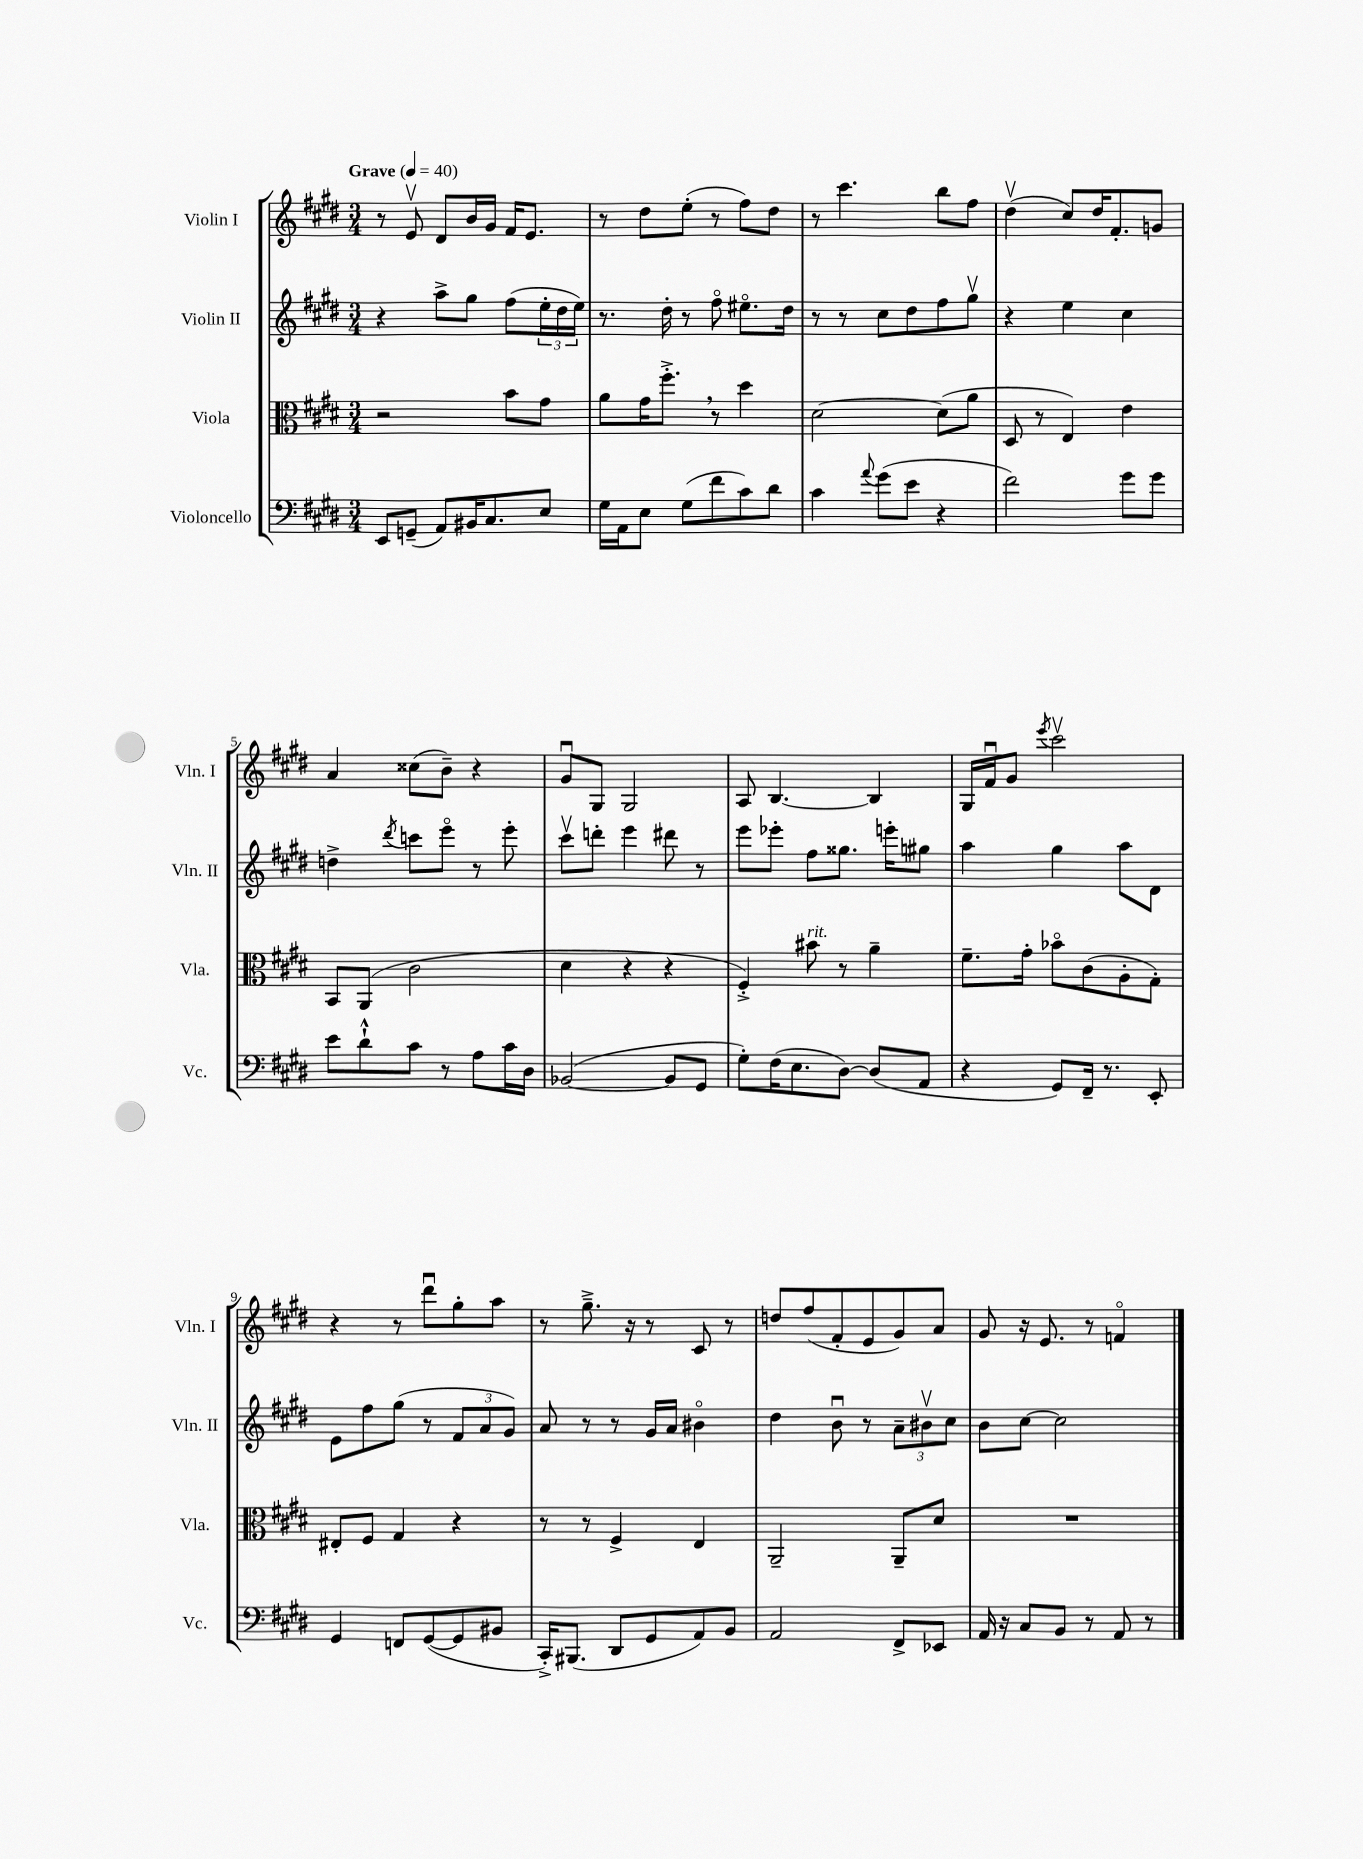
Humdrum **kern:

**kern	**kern	**kern	**kern
*staff4	*staff3	*staff2	*staff1
*clefF4	*clefC3	*clefG2	*clefG2
*k[f#c#g#d#]	*k[f#c#g#d#]	*k[f#c#g#d#]	*k[f#c#g#d#]
*M3/4	*M3/4	*M3/4	*M3/4
*MM40	*MM40	*MM40	*MM40
8EE	2r	4r	8r
(8GG~	.	.	8ev
8AA)	.	8aa^	8d#
16BB#	.	8gg#	16b
8.C#	.	.	16g#
.	8b	(8ff#	16f#
.	.	.	8.e
8E	8g#	24ee'	.
.	.	24dd#	.
.	.	24ee)	.
=	=	=	=
16G#	8a	8.r	8r
16AA	.	.	.
8E	16g#	.	8dd#
.	8.ff#'^	16dd#'	.
(8G#	.	8r	(8ee'
8f#	8r	8ff#o	8r
8c#)	4dd#	8.ee#o	8ff#)
8d#	.	.	8dd#
.	.	16dd#	.
=	=	=	=
4c#	[2d#	8r	8r
.	.	8r	4.ccc#
8qqa	.	.	.
(8g#	.	8cc#	.
8e	.	8dd#	.
4r	(8d#]	8ff#	8bb
.	8a	8gg#v	8ff#
=	=	=	=
2f#)	8D#	4r	(4dd#v
.	8r	.	.
.	4E)	4ee	8cc#)
.	.	.	16dd#
.	.	.	8.f#'
8g#	4e	4cc#	.
8g#	.	.	8g
=	=	=	=
8e	8BB	4dd^	4a
8d#`^^	(8AA	.	.
.	.	8qddd#	.
8c#	2c#	8ccc	(8cc##
8r	.	8eeeo	8b~)
8A	.	8r	4r
16c#	.	8eee'	.
16D#	.	.	.
=	=	=	=
([2BB-	4d#	8ccc#v	8g#u
.	.	8ddd'	8G#
.	4r	4eee	2G#
8BB-]	4r	8ddd#	.
8GG#	.	8r	.
=	=	=	=
8G#')	4F#'^)	8eee	8A
(16F#	.	8eee-'	[4.B
8.E	.	.	.
.	8b#	8ff#	.
[8D#)	8r	8.gg##	.
(8D#]	4a~	.	4B]
.	.	16eee'	.
8AA	.	8gg#	.
=	=	=	=
4r	8.f#~	4aa	16G#
.	.	.	16f#u
.	.	.	8g#
.	16g#'	.	.
.	.	.	8qeee
8GG#)	8b-o	4gg#	2ccc#v
16FF#~	(8c#	.	.
8.r	.	.	.
.	8A'	8aa	.
8EE'	8G#')	8d#	.
=	=	=	=
4GG#	8E#'	8e	4r
.	8F#	8ff#	.
8FF	4G#	(8gg#	8r
([8GG#	.	8r	8ddd#u
8GG#]	4r	12f#	8gg#'
.	.	12a	.
8BB#	.	.	8aa
.	.	12g#)	.
=	=	=	=
16CC#'^)	8r	8a	8r
(8.BBB#	.	.	.
.	8r	8r	8.gg#~^
8DD#	4F#^	8r	.
.	.	.	16r
8GG#	.	16g#	8r
.	.	16a	.
8AA)	4E	4b#o	8c#
8BB	.	.	8r
=	=	=	=
2AA	2AA~	4dd#	8dd
.	.	.	(8ff#
.	.	8bu	8f#'
.	.	8r	8e
8FF#^	8AA~	12a~	8g#)
.	.	12b#v	.
8EE-	8d#	.	8a
.	.	12cc#	.
=	=	=	=
16AA	2.r	8b	8g#
16r	.	.	.
8C#	.	[8cc#	16r
.	.	.	8.e
8BB	.	2cc#]	.
8r	.	.	8r
8AA	.	.	4fo
8r	.	.	.
==	==	==	==
*-	*-	*-	*-
